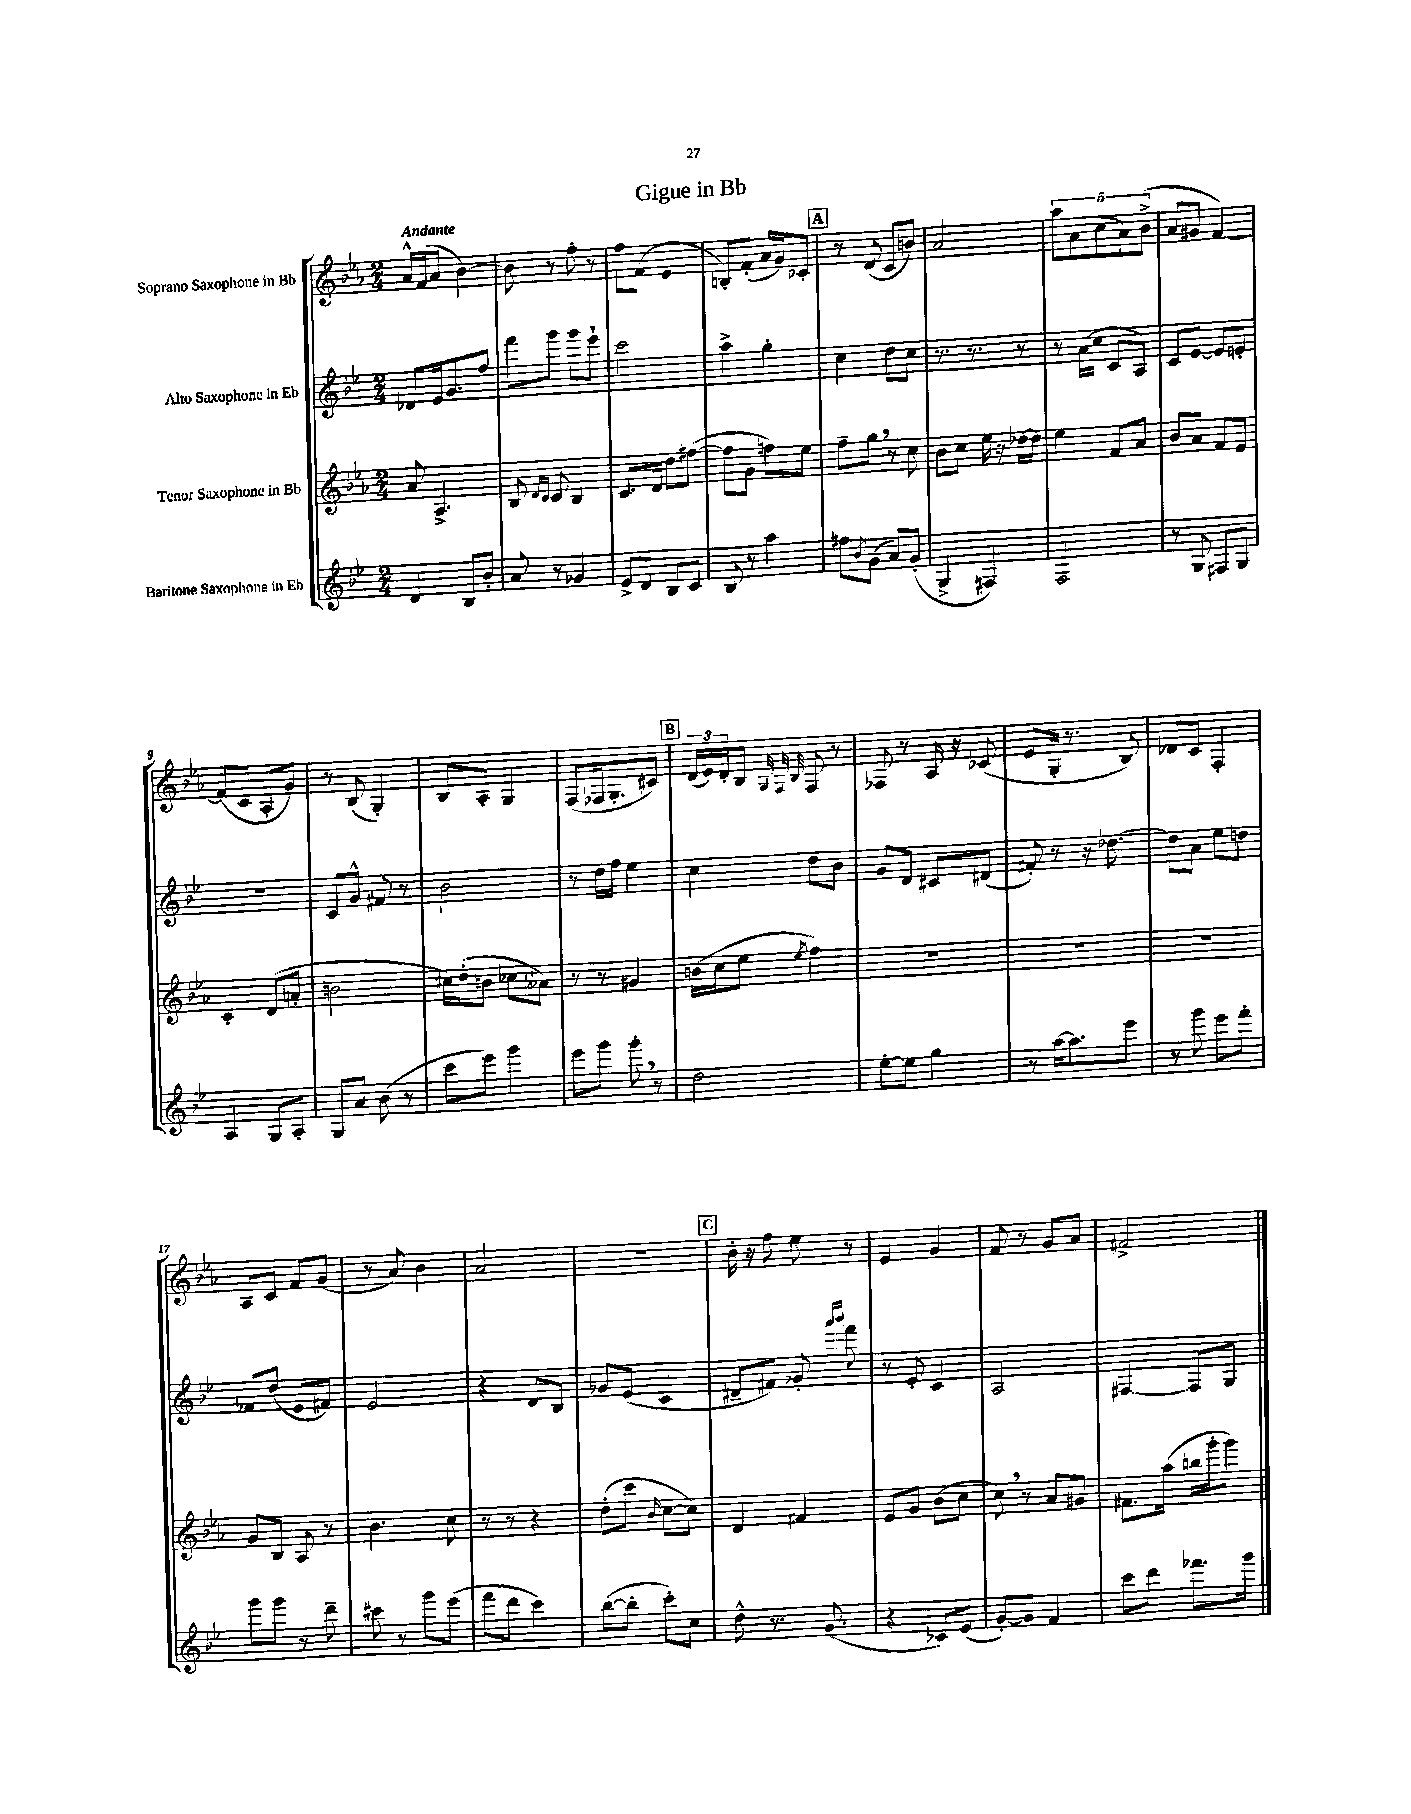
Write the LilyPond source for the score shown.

\header { title = "Gigue in Bb" }
<<
\new StaffGroup <<
\new Staff = "s0" \with { instrumentName = "Soprano Saxophone in Bb" } {
    \clef treble \key ees \major \numericTimeSignature \time 2/4 \tempo "Andante"
    aes'16-^ f'16( aes'8 bes'4~) |
    bes'8 r8 f''8-. r8 |
    f''8 f'8( ees'4 |
    b8-.) f'8-.( aes'16 g'16) ces'8-. |
    \mark \markup { \box "A" } r8 d'8( c'8 b'8) |
    aes'2 |
    \tuplet 5/4 { aes''8 aes'8 c''8( aes'8) bes'8->( } |
    aes'8 gis'8 f'4~) |
    f'8( c'8 aes8-. g'8) |
    r8 bes8( g4-.) |
    bes8 aes8-. g4 |
    f8( fes16 g8.-. cis'8) |
    \mark \markup { \box "B" } \tuplet 3/2 { d'16( ees'16) d'16-. } bes8 \grace { g32 f32 bes32 } f8 r8 |
    fes8 r8 aes16 r16 ces'8( |
    ees'8 g16-. r8. bes8) |
    des'8 c'8 f4-. |
    aes8 c'8 f'8 g'8( |
    r8 aes'8) bes'4 |
    aes'2 |
    R2 |
    \mark \markup { \box "C" } bes'16-. r16 f''8 ees''8 r8 |
    ees'4 g'4 |
    f'8 r8 g'8 aes'8 |
    fis'2-> \bar "|." |
}
\new Staff = "s1" \with { instrumentName = "Alto Saxophone in Eb" } {
    \clef treble \key bes \major \numericTimeSignature \time 2/4
    des'8 ees'16 g'8. f''8 |
    f'''8 g'''8 g'''8 ees'''8-! |
    c'''2 |
    a''4-> g''4-. |
    \mark \markup { \box "A" } c''4 d''8 c''8 |
    r8. r8. r8 |
    r8 a'16( c''16 c'8 a8) |
    c'8 ees'8~ ees'8 e'8-. |
    r2 |
    c'8 g'8-^ fis'8 r8 |
    bes'2 |
    r8 d''16 f''16 ees''4 |
    \mark \markup { \box "B" } c''4 d''8 bes'8 |
    g'8 d'8 cis'8 dis'8( |
    fis'8-.) r8 r16 des''8.~ |
    des''8 a'8 ees''8 d''8 |
    fes'8 d''8( ees'8 fis'8) |
    ees'2 |
    r4 d'8 bes8 |
    ges'8 ees'8( c'4 |
    \mark \markup { \box "C" } dis'8-- fis'8) ges'8-. \grace { a'''16 bes'''16 } f'''8 |
    r8 ees'8-. c'4 |
    a2 |
    fis4~ fis8 g8 \bar "|." |
}
\new Staff = "s2" \with { instrumentName = "Tenor Saxophone in Bb" } {
    \clef treble \key ees \major \numericTimeSignature \time 2/4
    aes'8 aes4.-> |
    bes8 \grace { d'16 c'16 } c'8 bes4 |
    c'8. d'16 d''8 fis''8~( |
    fis''8 g'8 f''8) ees''8 |
    \mark \markup { \box "A" } f''8-- g''8 \breathe r8 c''8 |
    bes'8 c''8 ees''16 r16 des''16~ des''16 |
    ees''4 f'8 aes'8 |
    bes'8 aes'8 f'8 ees'8 |
    c'4-. d'8( a'8-. |
    b'2 |
    cis''16) d''16-.( b'8 ces''8 aeses'8) |
    r8 r8 gis'4 |
    \mark \markup { \box "B" } b'16( c''16 ees''8 \acciaccatura { ees''8 } f''4) |
    R2 |
    R2 |
    R2 |
    g'8 bes8 aes8 r8 |
    bes'4. c''8 |
    r8 r8 r4 |
    d''8-.( c'''8 \grace { bes'16 } c''8~ c''8) |
    \mark \markup { \box "C" } d'4 fis'4 |
    ees'8 g'8 bes'8( c''8 |
    c''8) \breathe r8 aes'8 gis'8 |
    fis'8. aes''16( b''16 g'''16-. g'''8) \bar "|." |
}
\new Staff = "s3" \with { instrumentName = "Baritone Saxophone in Eb" } {
    \clef treble \key bes \major \numericTimeSignature \time 2/4
    d'4 bes8 bes'8-. |
    a'8 r8 ges'4 |
    ees'8-> d'8 bes8 c'8 |
    bes8 r8 a''4 |
    \mark \markup { \box "A" } fis''8 \acciaccatura { bes'8 } g'8( a'8) g'8-.( |
    g4-> fis4) |
    f2 |
    r8 g8 fis8 g8 |
    a4 g8 a8-. |
    g8 a'8 bes'8( r8 |
    c'''8 ees'''8) g'''4 |
    ees'''8 g'''8 g'''8-. \breathe r8 |
    \mark \markup { \box "B" } d''2 |
    ees''8~-. ees''8 g''4 |
    r8 a''16~ a''8. ees'''8 |
    r8 g'''8 ees'''8 f'''8-. |
    g'''8 g'''8 r8 d'''8-- |
    cis'''8 r8 g'''8 ees'''8( |
    f'''8 d'''8 c'''4) |
    bes''8~( bes''8-. c'''8-.) c''8 |
    \mark \markup { \box "C" } d''8-^ r8. g'8.( |
    r4 ces'8) ees'8( |
    g'8~-.) g'8 f'4 |
    c'''8 d'''8 fes'''8. g'''16 \bar "|." |
}
>>
>>
